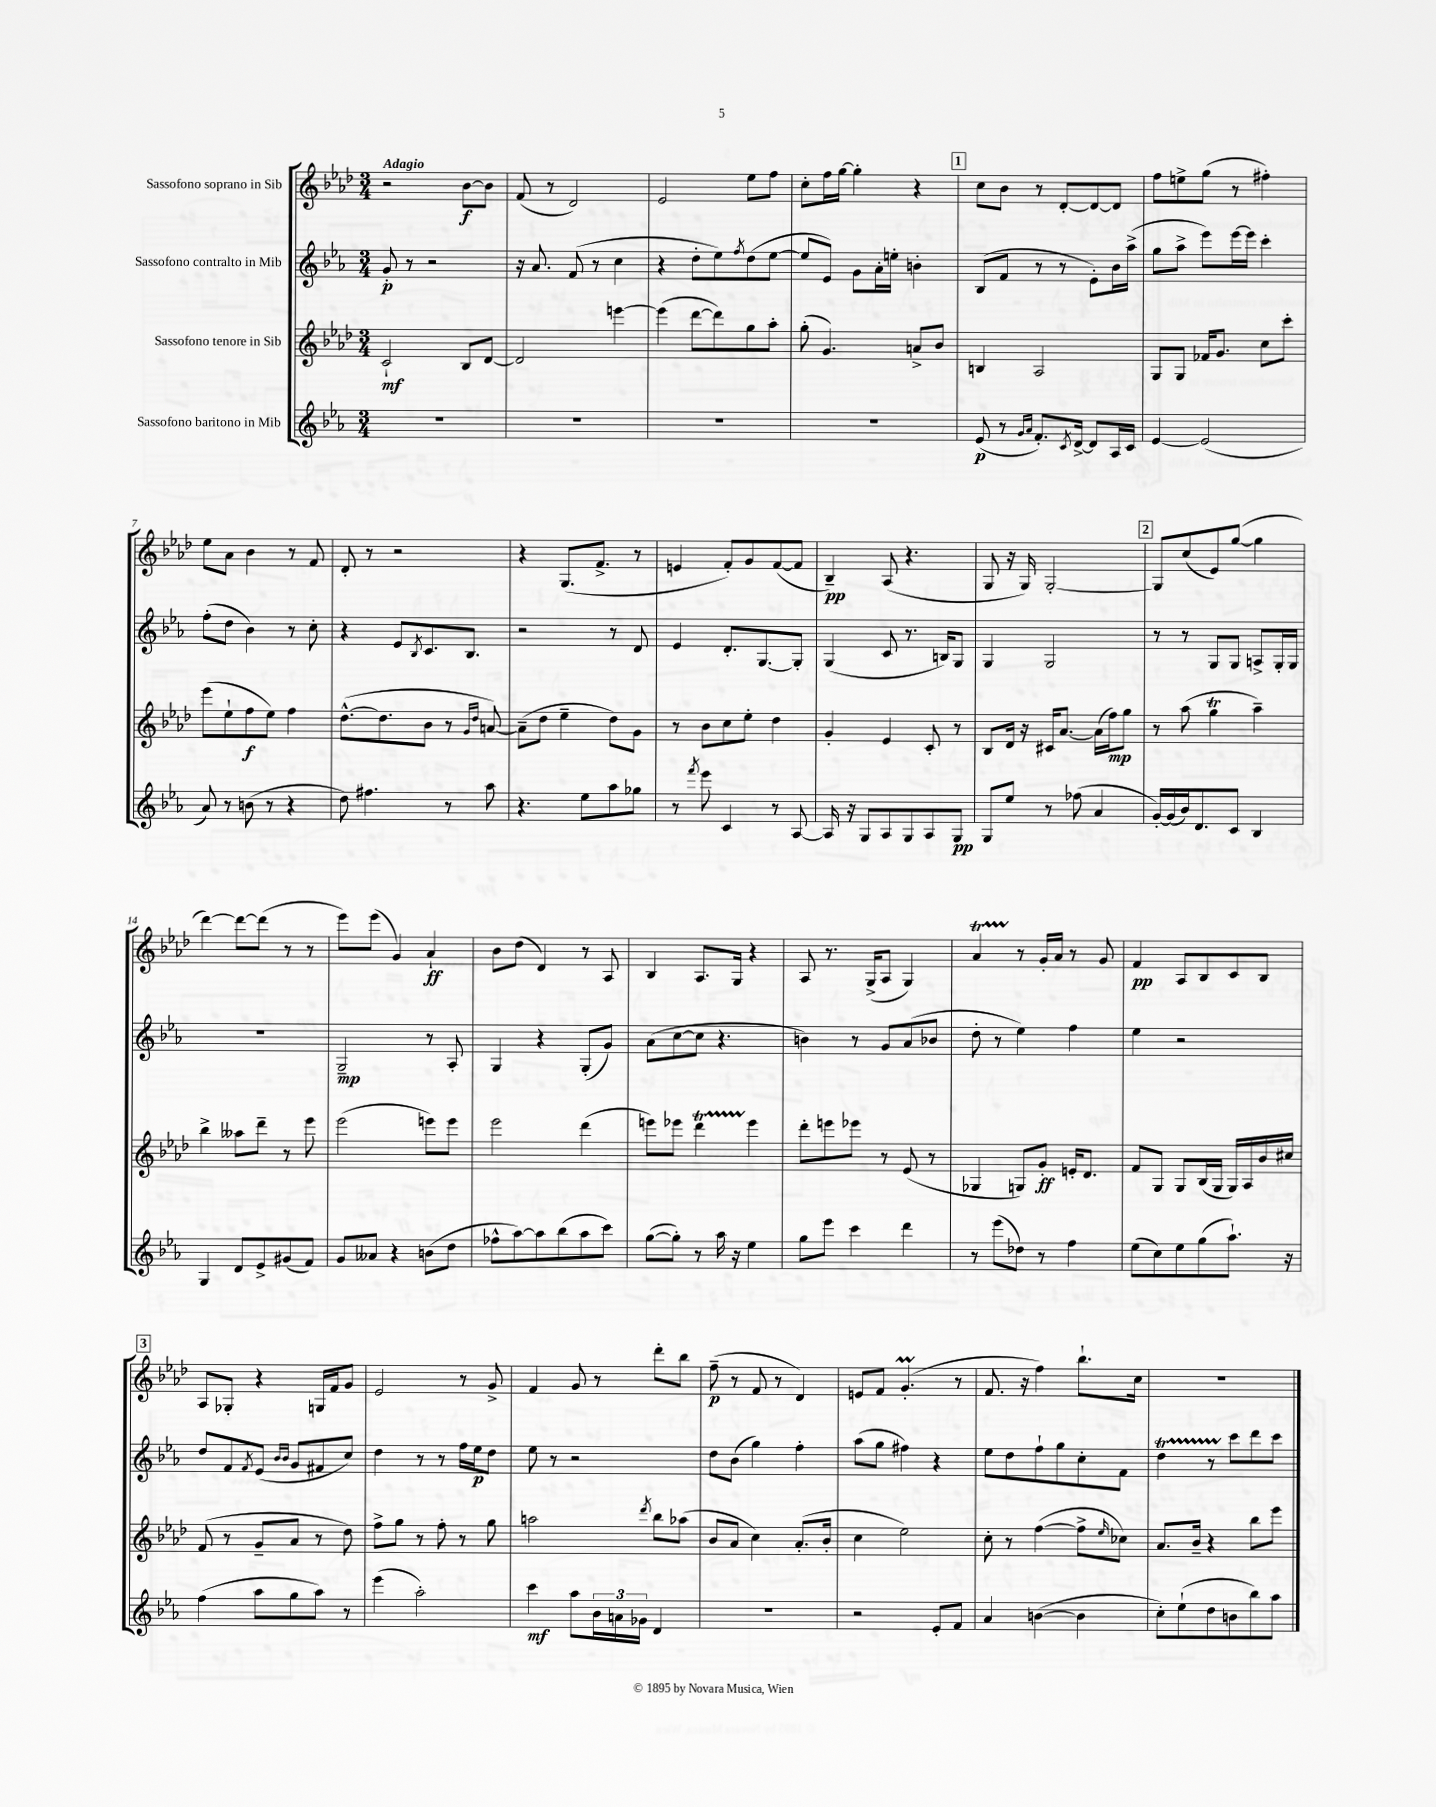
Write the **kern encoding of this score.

**kern	**dynam	**kern	**dynam	**kern	**dynam	**kern	**dynam
*part4	*part4	*part3	*part3	*part2	*part2	*part1	*part1
*staff4	*staff4	*staff3	*staff3	*staff2	*staff2	*staff1	*staff1
*I"Sassofono baritono in Mib	*	*I"Sassofono tenore in Sib	*	*I"Sassofono contralto in Mib	*	*I"Sassofono soprano in Sib	*
*clefG2	*	*clefG2	*	*clefG2	*	*clefG2	*
*k[b-e-a-]	*	*k[b-e-a-d-]	*	*k[b-e-a-]	*	*k[b-e-a-d-]	*
*M3/4	*	*M3/4	*	*M3/4	*	*M3/4	*
=1	=1	=1	=1	=1	=1	=1	=1
!	!	!	!	!	!	!LO:TX:a:B:t=Adagio	!
2.r	.	2c`/	mf	8g'/	p	2r	.
.	.	.	.	8r	.	.	.
.	.	.	.	2r	.	.	.
.	.	8B-/L	.	.	.	[8b-\L	f
.	.	[8d-/J	.	.	.	8b-\J]	.
=2	=2	=2	=2	=2	=2	=2	=2
2.r	.	2d-/]	.	16r	.	(8f/	.
.	.	.	.	8.a-/	.	.	.
.	.	.	.	.	.	8r	.
.	.	.	.	(8f/	.	2d-/)	.
.	.	.	.	8r	.	.	.
.	.	[4eeen\	.	4cc\	.	.	.
=3	=3	=3	=3	=3	=3	=3	=3
2.r	.	(4eee\]	.	4r	.	2e-/	.
.	.	[8ddd-\L	.	8dd'\L	.	.	.
.	.	8ddd-\])	.	8ee-\)	.	.	.
.	.	.	.	8qff/	.	.	.
.	.	8gg\	.	(8dd\	.	8ee-\L	.
.	.	8aa-'\J	.	[8ee-\J	.	8ff\J	.
=4	=4	=4	=4	=4	=4	=4	=4
2.r	.	(8gg'\	.	8ee-/L]	.	8cc'\L	.
.	.	4.g/)	.	8e-/J)	.	16ff\L	.
.	.	.	.	.	.	[16gg\JJ	.
.	.	.	.	8g\L	.	4gg'\]	.
.	.	.	.	16a-'\L	.	.	.
.	.	.	.	16een'\JJ	.	.	.
.	.	8an^/L	.	4bn'\	.	4r	.
.	.	8b-/J	.	.	.	.	.
!!LO:REH:place=s1:t=1
=5	=5	=5	=5	=5	=5	=5	=5
(8e-/	p	4Bn/	.	(8B-/L	.	8cc\L	.
8r	.	.	.	8f/J	.	8b-\J	.
16qqg/LL	.	.	.	.	.	.	.
16qqa-/JJ	.	.	.	.	.	.	.
8.f'/L)	.	2A-/	.	8r	.	8r	.
.	.	.	.	8r	.	[8d-'/L	.
8qc/	.	.	.	.	.	.	.
[16d^/Jk	.	.	.	.	.	.	.
8d/L]	.	.	.	8e-'\L)	.	8d-/_	.
16A-/L	.	.	.	16b-\L	.	8d-/J]	.
16c/JJ	.	.	.	(16aa-^\JJ	.	.	.
=6	=6	=6	=6	=6	=6	=6	=6
[4e-/	.	8G/L	.	8gg\L	.	8ff\L	.
.	.	8G/J	.	8aa-^\J	.	8een^\	.
(2e-/]	.	16f-X/KL	.	8eee-\L)	.	(8gg\J	.
.	.	8.g/J	.	.	.	.	.
.	.	.	.	[16eee-\L	.	8r	.
.	.	.	.	16eee-\JJ]	.	.	.
.	.	8cc\L	.	4ccc'\	.	4ff#X'\)	.
.	.	8ccc'\J	.	.	.	.	.
!!LO:LB:g=z
=7	=7	=7	=7	=7	=7	=7	=7
8a-/)	.	(8eee-\L	.	(8ff'\L	.	8ee-\L	.
8r	.	8ee-`\	.	8dd\J	.	8a-\J	.
(8bn\	.	8ff\	f	4b-\)	.	4b-\	.
8r	.	8ee-\J)	.	.	.	.	.
4r	.	4ff\	.	8r	.	8r	.
.	.	.	.	8cc'\	.	8f/	.
=8	=8	=8	=8	=8	=8	=8	=8
8dd\)	.	([8.dd-^^\L	.	4r	.	8d-'/	.
4.ff#X\	.	.	.	.	.	8r	.
.	.	8.dd-\]	.	.	.	.	.
.	.	.	.	8e-/L	.	2r	.
.	.	.	.	8qB-/	.	.	.
.	.	8b-\J	.	8.c/	.	.	.
8r	.	8r	.	.	.	.	.
.	.	.	.	8.B-/J	.	.	.
.	.	16qqg/LL	.	.	.	.	.
.	.	16qqdd-/JJ	.	.	.	.	.
8aa-\	.	[8an/)	.	.	.	.	.
=9	=9	=9	=9	=9	=9	=9	=9
4.r	.	(8a~\L]	.	2r	.	4r	.
.	.	8dd-\J	.	.	.	.	.
.	.	4ee-~\	.	.	.	(8.G/L	.
8ee-\L	.	.	.	.	.	.	.
.	.	.	.	.	.	8.f^/J	.
8aa-\	.	8dd-\L)	.	8r	.	.	.
8gg-X\J	.	8g\J	.	8d/	.	8r	.
=10	=10	=10	=10	=10	=10	=10	=10
8r	.	8r	.	4e-/	.	4en/	.
8qfff/	.	.	.	.	.	.	.
8eee-\	.	8b-\L	.	.	.	.	.
4c/	.	8cc\	.	8.d'/L	.	8f'/L)	.
.	.	8ee-'\J	.	.	.	8g/	.
.	.	.	.	[8.G/	.	.	.
8r	.	4dd-\	.	.	.	([8f/	.
[8A-/	.	.	.	8G'/J]	.	8f/J]	.
=11	=11	=11	=11	=11	=11	=11	=11
16A-/]	.	4g'/	.	(4G/	.	4B-~/)	pp
16r	.	.	.	.	.	.	.
8G/L	.	.	.	.	.	.	.
8A-/	.	4e-/	.	8c/	.	(8A-/	.
8G/	.	.	.	8.r	.	4.r	.
8A-/	.	8c'/	.	.	.	.	.
.	.	.	.	16Bn/KL)	.	.	.
8G/J	pp	8r	.	8G/J	.	.	.
=12	=12	=12	=12	=12	=12	=12	=12
8G/L	.	8B-/L	.	4G/	.	8G/	.
8ee-/J	.	16d-/Jk	.	.	.	16r	.
.	.	16r	.	.	.	16G/)	.
8r	.	16c#X/KL	.	2G/	.	[2G'/	.
.	.	[8.a-/J	.	.	.	.	.
(8ff-X\	.	.	.	.	.	.	.
4a-/	.	(16a-\LL]	.	.	.	.	.
.	.	16ff\J)	mp	.	.	.	.
.	.	8gg\J	.	.	.	.	.
!!LO:REH:place=s1:t=2
=13	=13	=13	=13	=13	=13	=13	=13
[16g'/LL)	.	8r	.	8r	.	8G/L]	.
(16g/]	.	.	.	.	.	.	.
16b-/J)	.	(8aa-\	.	8r	.	(8cc/	.
8.d/	.	.	.	.	.	.	.
.	.	4ggt\	.	8G/L	.	8e-/)	.
8c/J	.	.	.	8G/J	.	([8gg/J	.
4B-/	.	4aa-~\)	.	8An^/L	.	4gg\]	.
.	.	.	.	16G'/L	.	.	.
.	.	.	.	16G/JJ	.	.	.
!!LO:LB:g=z
=14	=14	=14	=14	=14	=14	=14	=14
4G/	.	4bb-^\	.	2.r	.	[4ddd-\)	.
8d/L	.	8aa--X\L	.	.	.	8ddd-\L_	.
8e-^/	.	8ddd-~\J	.	.	.	(8ddd-\J]	.
(8g#X/	.	8r	.	.	.	8r	.
8f/J)	.	8eee-\	.	.	.	8r	.
=15	=15	=15	=15	=15	=15	=15	=15
8g/L	.	(2eee-\	.	2G~/	mp	8eee-\L)	.
8a--X/J	.	.	.	.	.	(8eee-\J	.
4r	.	.	.	.	.	4g/)	.
(8bn\L	.	8eeen\L)	.	8r	.	4a-`/	ff
8dd\J	.	8eee\J	.	8A-'/	.	.	.
=16	=16	=16	=16	=16	=16	=16	=16
8ff-X^^\L	.	2eee-\	.	4G/	.	8b-\L	.
[8aa-\)	.	.	.	.	.	(8dd-\J	.
8aa-\]	.	.	.	4r	.	4d-/)	.
(8bb-\	.	.	.	.	.	.	.
8aa-\	.	(4ddd-\	.	(8G'/L	.	8r	.
8ccc\J)	.	.	.	8g/J)	.	8A-/	.
=17	=17	=17	=17	=17	=17	=17	=17
([8gg\L	.	8eeen\L)	.	(8a-\L	.	4B-/	.
8gg'\J])	.	8eee-X\J	.	[8cc\	.	.	.
8r	.	4ddd-T\	.	8cc\J]	.	8.A-/L	.
16aa-\	.	.	.	4.r	.	.	.
16r	.	.	.	.	.	16G/Jk	.
4ee-\	.	4eee-\	.	.	.	4r	.
=18	=18	=18	=18	=18	=18	=18	=18
8gg\L	.	8ddd-'\L	.	4bn\)	.	8A-/	.
8eee-\J	.	8eeen\	.	.	.	8.r	.
4ccc\	.	8eee-X\J	.	8r	.	.	.
.	.	.	.	.	.	(16G^/KL	.
.	.	8r	.	8g/L	.	8A-/J	.
4ddd\	.	(8e-/	.	(8a-/	.	4G/)	.
.	.	8r	.	8b-X/J	.	.	.
=19	=19	=19	=19	=19	=19	=19	=19
8r	.	4G-X/	.	8dd'\	.	4a-T/	.
(8eee-\L	.	.	.	8r	.	.	.
8dd-X\J)	.	8Gn/L)	.	4ee-\)	.	8r	.
8r	.	8g'/J	ff	.	.	16g'/LL	.
.	.	.	.	.	.	16a-/JJ	.
4ff\	.	16en'/KL	.	4ff\	.	8r	.
.	.	8.d-/J	.	.	.	.	.
.	.	.	.	.	.	8g/	.
=20	=20	=20	=20	=20	=20	=20	=20
(8ee-\L	.	8f/L	.	4ee-\	.	4f/	pp
8cc\)	.	8G/J	.	.	.	.	.
8ee-\	.	8G/L	.	2r	.	8A-/L	.
(8gg\	.	(16B-/L	.	.	.	8B-/	.
.	.	16G/JJ	.	.	.	.	.
8.aa-`\J)	.	16G/LL)	.	.	.	8c/	.
.	.	16A-/	.	.	.	.	.
.	.	16b-/	.	.	.	8B-/J	.
16r	.	16cc#X/JJ	.	.	.	.	.
!!LO:LB:g=z
!!LO:REH:place=s1:t=3
=21	=21	=21	=21	=21	=21	=21	=21
(4ff\	.	(8f/	.	8dd/L	.	8A-/L	.
.	.	8r	.	8f/	.	8G-X'/J	.
.	.	.	.	8qf/	.	.	.
8aa-\L	.	8g~/L	.	(8e-/J	.	4r	.
.	.	.	.	16qqb-/LL	.	.	.
.	.	.	.	16qqb-/JJ	.	.	.
8gg\	.	8a-/J	.	8g/L	.	.	.
8aa-\J)	.	8r	.	8f#X/	.	16Gn/LL	.
.	.	.	.	.	.	16f/J	.
8r	.	8dd-\)	.	8cc/J)	.	8g/J	.
=22	=22	=22	=22	=22	=22	=22	=22
(4eee-\	.	8ff^\L	.	4dd\	.	2e-/	.
.	.	8gg\J	.	.	.	.	.
2aa-'\)	.	8r	.	8r	.	.	.
.	.	8ff'\	.	8r	.	.	.
.	.	8r	.	16ff\LL	.	8r	.
.	.	.	.	16ee-\J	p	.	.
.	.	8gg\	.	8dd\J	.	8g^/	.
=23	=23	=23	=23	=23	=23	=23	=23
4ccc\	mf	2aan\	.	8ee-\	.	4f/	.
.	.	.	.	8r	.	.	.
8aa-\L	.	.	.	2r	.	8g/	.
24b-\L	.	.	.	.	.	8r	.
24an\	.	.	.	.	.	.	.
24g-X\JJ	.	.	.	.	.	.	.
.	.	8qddd-/	.	.	.	.	.
4d/	.	8bb-\L	.	.	.	8ddd-'\L	.
.	.	(8aa-X\J	.	.	.	8bb-\J	.
=24	=24	=24	=24	=24	=24	=24	=24
2.r	.	8b-/L	.	8dd\L	.	(8ff~\	p
.	.	8a-/J	.	(8b-\J	.	8r	.
.	.	4cc\)	.	4gg\)	.	8f/	.
.	.	.	.	.	.	8r	.
.	.	(8.a-'/L	.	4ff'\	.	4d-/)	.
.	.	16b-'/Jk	.	.	.	.	.
=25	=25	=25	=25	=25	=25	=25	=25
2r	.	4cc\	.	(8aa-\L	.	8en/L	.
.	.	.	.	8gg\J	.	8f/J	.
.	.	2ee-\)	.	4ff#X\)	.	(4.gm'/	.
8e-'/L	.	.	.	4r	.	.	.
8f/J	.	.	.	.	.	8r	.
=26	=26	=26	=26	=26	=26	=26	=26
4a-/	.	8cc'\	.	8ee-\L	.	8.f/	.
.	.	8r	.	8dd\	.	.	.
.	.	.	.	.	.	16r	.
([4bn\	.	([4ff\	.	8ff`\	.	4ff\)	.
.	.	.	.	8gg\	.	.	.
4b\]	.	8ff^\L]	.	8cc'\	.	8.bb-`\L	.
.	.	16qqee-/	.	.	.	.	.
.	.	8cc-X\J)	.	8f\J	.	.	.
.	.	.	.	.	.	16cc\Jk	.
=27	=27	=27	=27	=27	=27	=27	=27
8cc'\L)	.	8.a-/L	.	4ddt\	.	2.r	.
(8ee-`\	.	.	.	.	.	.	.
.	.	16b-~/Jk	.	.	.	.	.
8dd\	.	4r	.	8r	.	.	.
8bn\	.	.	.	8ccc\L	.	.	.
8bb-\)	.	8bb-\L	.	8ddd\	.	.	.
8aa-\J	.	8eee-\J	.	8ccc\J	.	.	.
==	==	==	==	==	==	==	==
*-	*-	*-	*-	*-	*-	*-	*-
